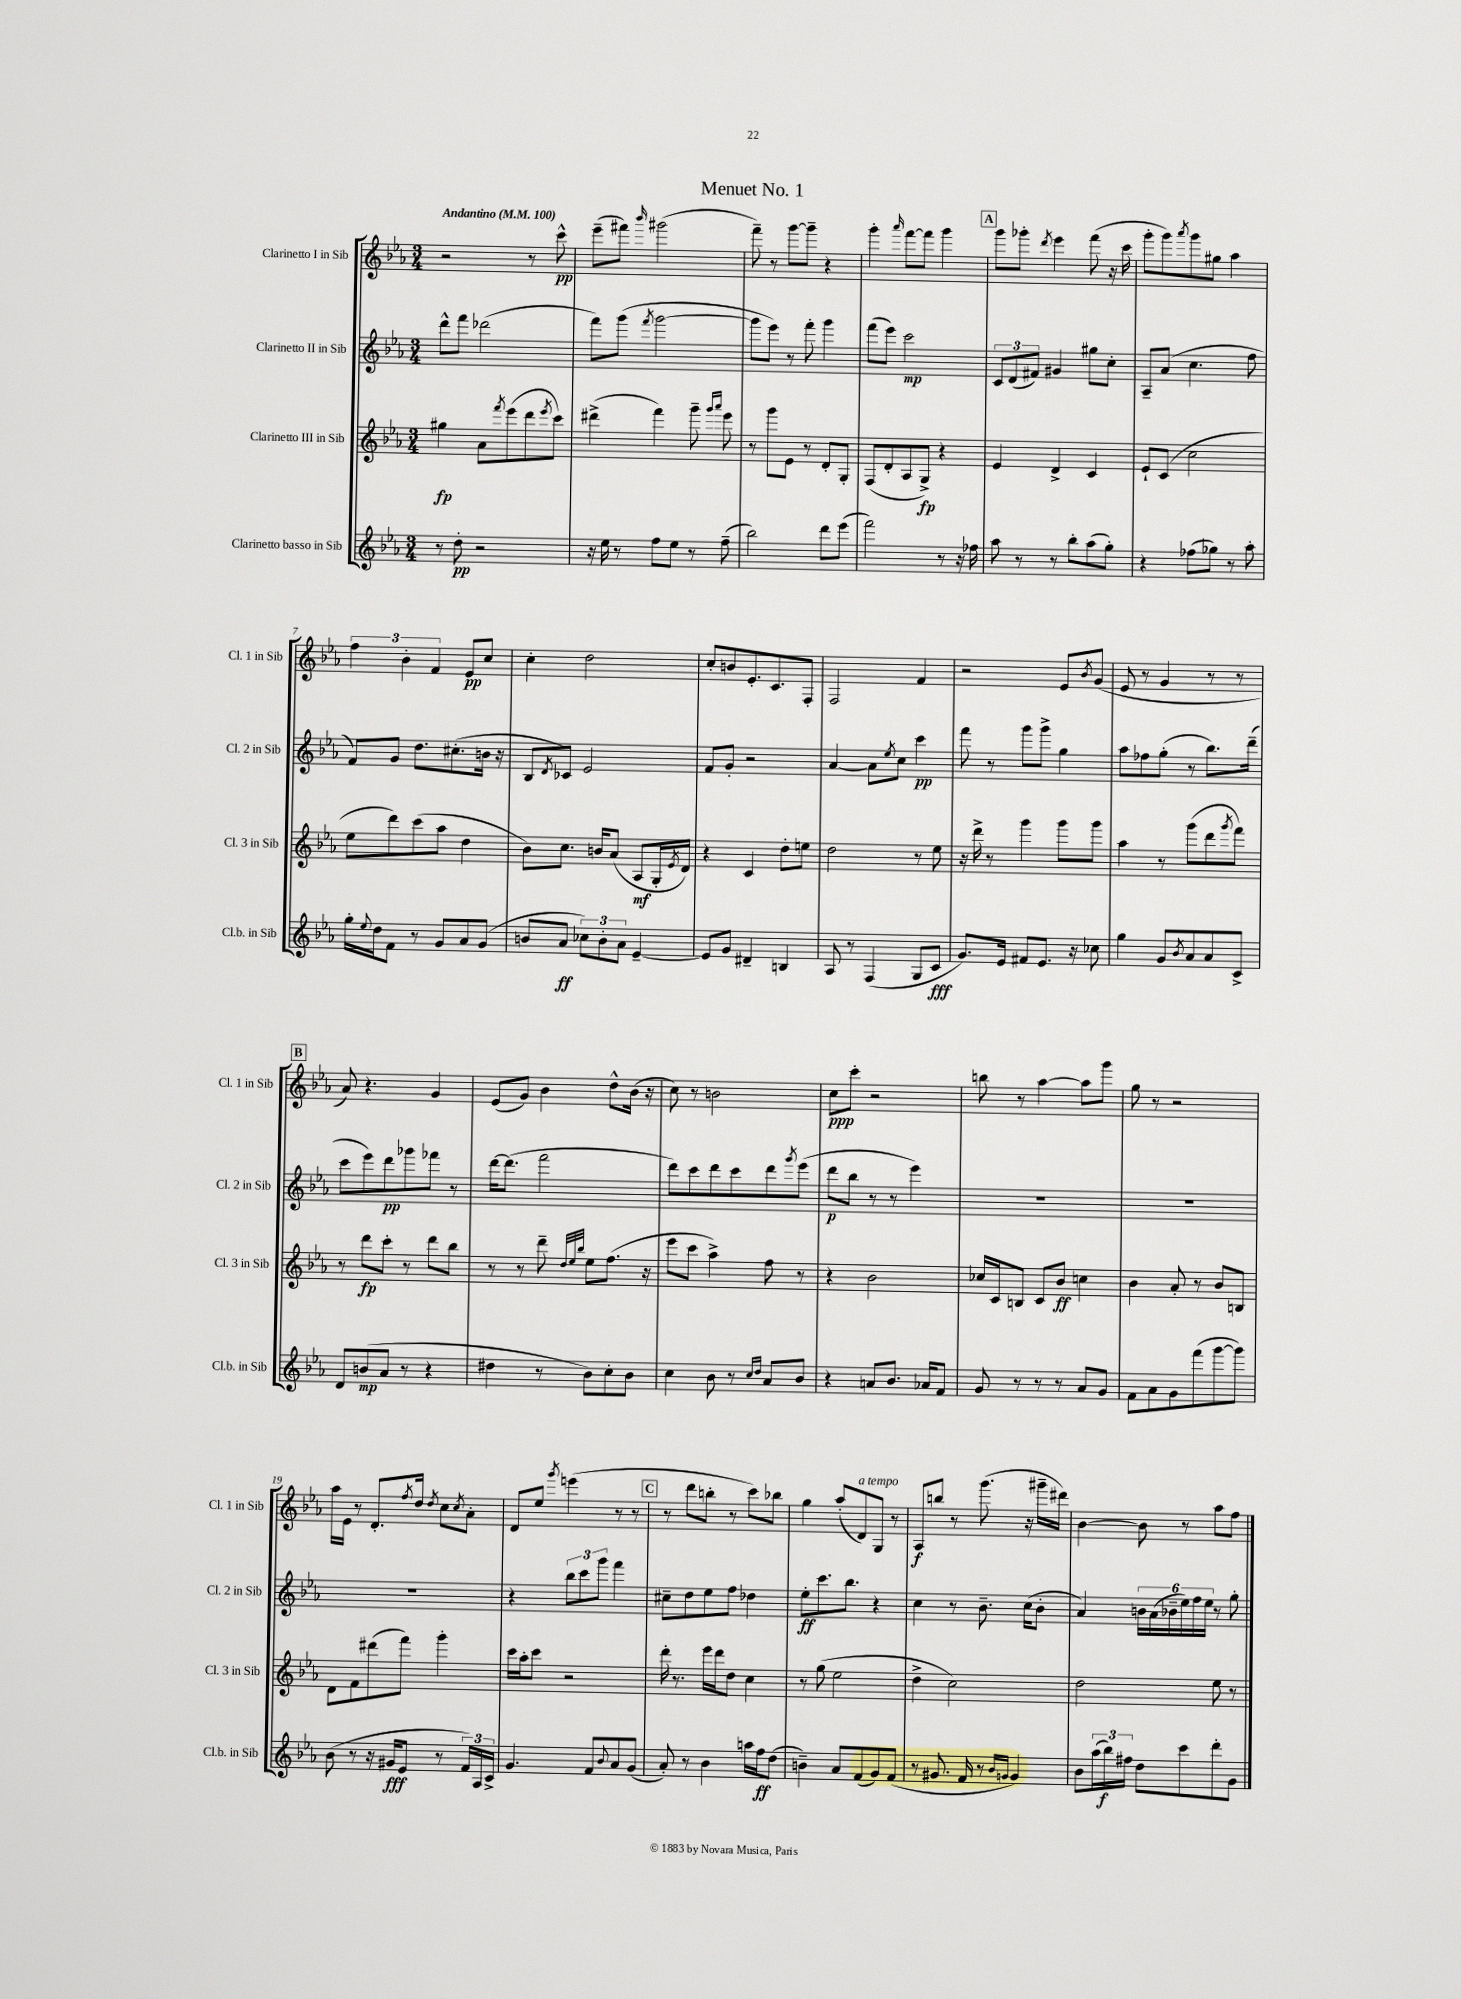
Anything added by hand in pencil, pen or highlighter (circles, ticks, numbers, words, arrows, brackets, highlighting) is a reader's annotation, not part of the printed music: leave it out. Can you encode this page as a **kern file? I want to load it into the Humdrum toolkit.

**kern	**kern	**kern	**kern
*staff4	*staff3	*staff2	*staff1
*clefG2	*clefG2	*clefG2	*clefG2
*k[b-e-a-]	*k[b-e-a-]	*k[b-e-a-]	*k[b-e-a-]
*M3/4	*M3/4	*M3/4	*M3/4
*MM100	*MM100	*MM100	*MM100
8r	4gg#\	8ddd^^\L	2r
8dd'\	.	8fff\J	.
2r	8a-\L	(2ddd-\	.
.	8qfff/	.	.
.	(8eee-\	.	.
.	8ddd\	.	8r
.	8qeee-/	.	.
.	8ccc\J)	.	8ccc^^\
=	=	=	=
16r	(4ddd#^\	8fff\L)	(8eee-~\L
16ee-\	.	.	.
8r	.	(8ggg\J	8fff#\J)
.	.	8qfff/	16qqbbb-/
8ff\L	4fff\)	[2ggg\	(2ggg#\
8ee-\J	.	.	.
8r	8ggg~\	.	.
.	16qqggg/LL	.	.
.	16qqaaa-/JJ	.	.
(8ff~\	8eee-\	.	.
=	=	=	=
2bb-\)	8r	8ggg\]L	8fff~\)
.	8ggg\L	8eee-\J)	8r
.	8e-\J	8r	[8ggg\L
.	8r	8fff'\	8ggg~\]J
8ddd\L	8d'/L	4ggg\	4r
(8eee-\J	8G'/J	.	.
=	=	=	=
2fff\)	(8F/L	(8fff\L	4ggg'\
.	8d'/	8eee-\J)	.
.	.	.	16qqaaa-/
.	8A-/	2ccc\	[8fff\L
.	8G^/J)	.	8fff\]J
8r	4r	.	4ggg\
16r	.	.	.
16ff-\	.	.	.
=	=	=	=
8aa-\	4e-/	12c/L	8ggg\L
.	.	(12d/	.
8r	.	.	8ggg-'\J
.	.	12f#/J)	.
.	.	.	8qddd/
8r	4d^/	4g#/	4eee-\
8bb-'\L	.	.	.
(8aa-\	4c/	8gg#\L	(8fff\
8gg'\J)	.	8cc'\J	16r
.	.	.	16ccc\
=	=	=	=
4r	8e-`/L	8A-~/L	8ggg'\L
.	(8c/J	(8a-/J	8ggg\)
.	.	.	8qaaa-/
(8ff-\L	2cc\	4.cc\	8ggg\
8gg-\J)	.	.	8gg#\J
8r	.	.	4aa-\
8aa-'\	.	8ff\	.
=	=	=	=
16gg'\LL	8ee-\L	8f/L)	6ff\
8qqee-/	.	.	.
16dd\J	.	.	.
8f\J	8ddd\)	8g/J	.
.	.	.	6b-'\
8r	(8ccc\	8.dd\L	.
.	.	.	6f/
8g/L	8aa-\J	.	.
.	.	(8.cc#'\	.
8a-/	4dd\	.	8e-/L
(8g/J	.	16b\Jk	8cc/J
.	.	16r	.
=	=	=	=
8b/L	8b-\L)	8B-/L	4cc'\
.	.	8qd/	.
8a-/J	8.cc\J	8c-/J)	.
12cc-\L)	.	2e-/	2dd\
.	16b/LK	.	.
12b'\	.	.	.
.	(8a-/J	.	.
12a-\J	.	.	.
[4e-~/	8A-/L	.	.
.	16G'/L	.	.
.	8qe-/	.	.
.	16d/JJ)	.	.
=	=	=	=
8e-/]L	4r	8f/L	8cc'/L
8g/J	.	8g'/J	8b/
4d#~/	4c/	2r	8.e-'/
.	.	.	8.c/
4B/	8dd'\L	.	.
.	8ee\J	.	8F'/J
=	=	=	=
8A-/	2dd\	[4a-/	2F/
8r	.	.	.
(4F/	.	8a-\]L	.
.	.	8qee-/	.
.	.	8cc\J	.
8G/L	8r	4ccc\	4f/
8c/J	8ee-\	.	.
=	=	=	=
8.g/L)	16r	8fff\	2r
.	16ddd^\	.	.
.	8r	8r	.
16e-/Jk	.	.	.
8f#/L	4ggg\	8ggg\L	.
8.e-/J	.	8ggg^\J	.
.	8ggg\L	4gg\	8e-/L
16r	.	.	.
.	.	.	8qb-/
8cc-\	8ggg\J	.	(8g/J
=	=	=	=
4gg\	4aa-\	8aa-\L	8e-/
.	.	8ff-\	8r
8g/L	8r	(8gg'\J	4g/
8qb-/	.	.	.
8a-/	(8ggg\L	8r	.
8a-/	8ddd\	8.bb-\L)	8r
.	8qggg/	.	.
8c^/J	8fff\J)	.	8r
.	.	(16ddd~\Jk	.
=	=	=	=
8d/L	8r	8ccc\L	8a-/)
(8b/	8ddd\L	8eee-\)	4.r
8a-/J	8ccc'\J	8ddd\	.
8r	8r	8ggg-\	.
4r	8ddd\L	8fff-\J	4g/
.	8bb-\J	8r	.
=	=	=	=
4dd#\	8r	[16ddd\LK	(8e-/L
.	.	(8.ddd\]J	.
.	8r	.	8g/J)
8r	8ddd~\	2fff\	4b-\
.	32qqdd/LLL	.	.
.	32qqee-/	.	.
.	32qqbb-/JJJ	.	.
8b-\L)	8ee-\L	.	.
8cc'\	(8.ff\J	.	8dd^^\L
8b-\J	.	.	(16b-\Jk
.	16r	.	16r
=	=	=	=
4cc\	8eee-\L	8ddd\L)	8cc\)
.	8ccc\J	8ccc\	8r
8b-\	4aa-^\)	8ddd\	2b\
8r	.	8ccc\	.
16qqcc/LL	.	.	.
16qqdd/JJ	.	.	.
8a-/L	8ff\	8ddd\	.
.	.	8qggg/	.
8b-/J	8r	(8eee-\J	.
=	=	=	=
4r	4r	8ddd\L	8cc\L
.	.	8bb-\J	8ccc'\J
8a/L	2b-\	8r	2r
8.b-/J	.	8r	.
.	.	4eee-\)	.
16a-/LK	.	.	.
8f/J	.	.	.
=	=	=	=
8g/	16cc-/LL	2.r	8bb\
.	16c/J	.	.
8r	8B/J	.	8r
8r	8c/L	.	[4aa-\
8r	8b-/J	.	.
8a-/L	4cc\	.	8aa-\]L
8g/J	.	.	8ggg\J
=	=	=	=
8f\L	4b-\	2.r	8gg\
8a-\	.	.	8r
8g\	8a-'/	.	2r
(8fff\	8r	.	.
[8ggg\	8b-/L	.	.
8ggg\]J)	8B/J	.	.
=	=	=	=
(8b-\	8d\L	2.r	16aa-\LL
.	.	.	16e-\JJ
8r	8f\	.	8r
16r	(8ddd#\	.	8.d'/L
16g#/LK	.	.	.
8e-/J	8fff\J)	.	.
.	.	.	8qff/
.	.	.	16dd/Jk
.	.	.	8qdd/
8r	4ggg'\	.	8cc\L
.	.	.	8qcc/
24f/LL)	.	.	8a-'\J
24A-/	.	.	.
24c^/JJ	.	.	.
=	=	=	=
4.g/	16ccc\LL	4r	8d/L
.	16aa-'\J	.	.
.	8ccc\J	.	8ee-/J
.	.	.	8qggg/
.	2r	12bb-\L	(4eee\
.	.	12ccc\	.
8f/L	.	.	.
.	.	12ggg\J	.
8qqb-/	.	.	.
8a-/	.	4fff\	8r
(8g/J	.	.	8r
=	=	=	=
8a-'/)	16ddd'\	8cc#~\L	8r
.	8.r	.	.
8r	.	8dd\	8ddd\L
4b-\	16eee-\LL	8ee-\	8bb'\J
.	16ddd\J	.	.
.	8dd\J	8ff\J	8r
16aa\LL	4cc\	4dd-\	8ccc\L)
16ff\J	.	.	.
(8dd\J	.	.	8bb-\J
=	=	=	=
4b~\)	8r	8ee-'\L	4gg\
.	(8gg\	8.ccc\	.
8a-/L	2ee-\	.	(8aa-'/L
.	.	8.bb-\J	.
(8f/	.	.	8d/)
8g/)	.	4r	8G/J
(8f/J	.	.	8r
=	=	=	=
8r	4dd^\	4cc\	8A-/L
8.g#/	.	.	8bb/J
.	2cc\)	8r	8r
16f/	.	.	.
8r	.	8.b-~\	(8.ggg\
16qqb-/LL	.	.	.
16qqg/JJ	.	.	.
4g/)	.	.	.
.	.	(16cc\LK	16r
.	.	8b-'\J	16ggg#~\LL
.	.	.	16ddd#\JJ)
=	=	=	=
8b-\L	2dd\	4a-/)	[4b-\
(24aa-\L	.	.	.
24bb-\)	.	.	.
24ff#\JJ	.	.	.
8dd\L	.	24b\LL	8b-\]
.	.	(24a-\	.
.	.	24b-~\	.
8ccc\	.	24ee-\)	8r
.	.	24ff\	.
.	.	24ee-\JJ	.
8ddd'\	8ee-\	8r	8aa-\L
8g\J	8r	8gg'\	8ff\J
==	==	==	==
*-	*-	*-	*-
